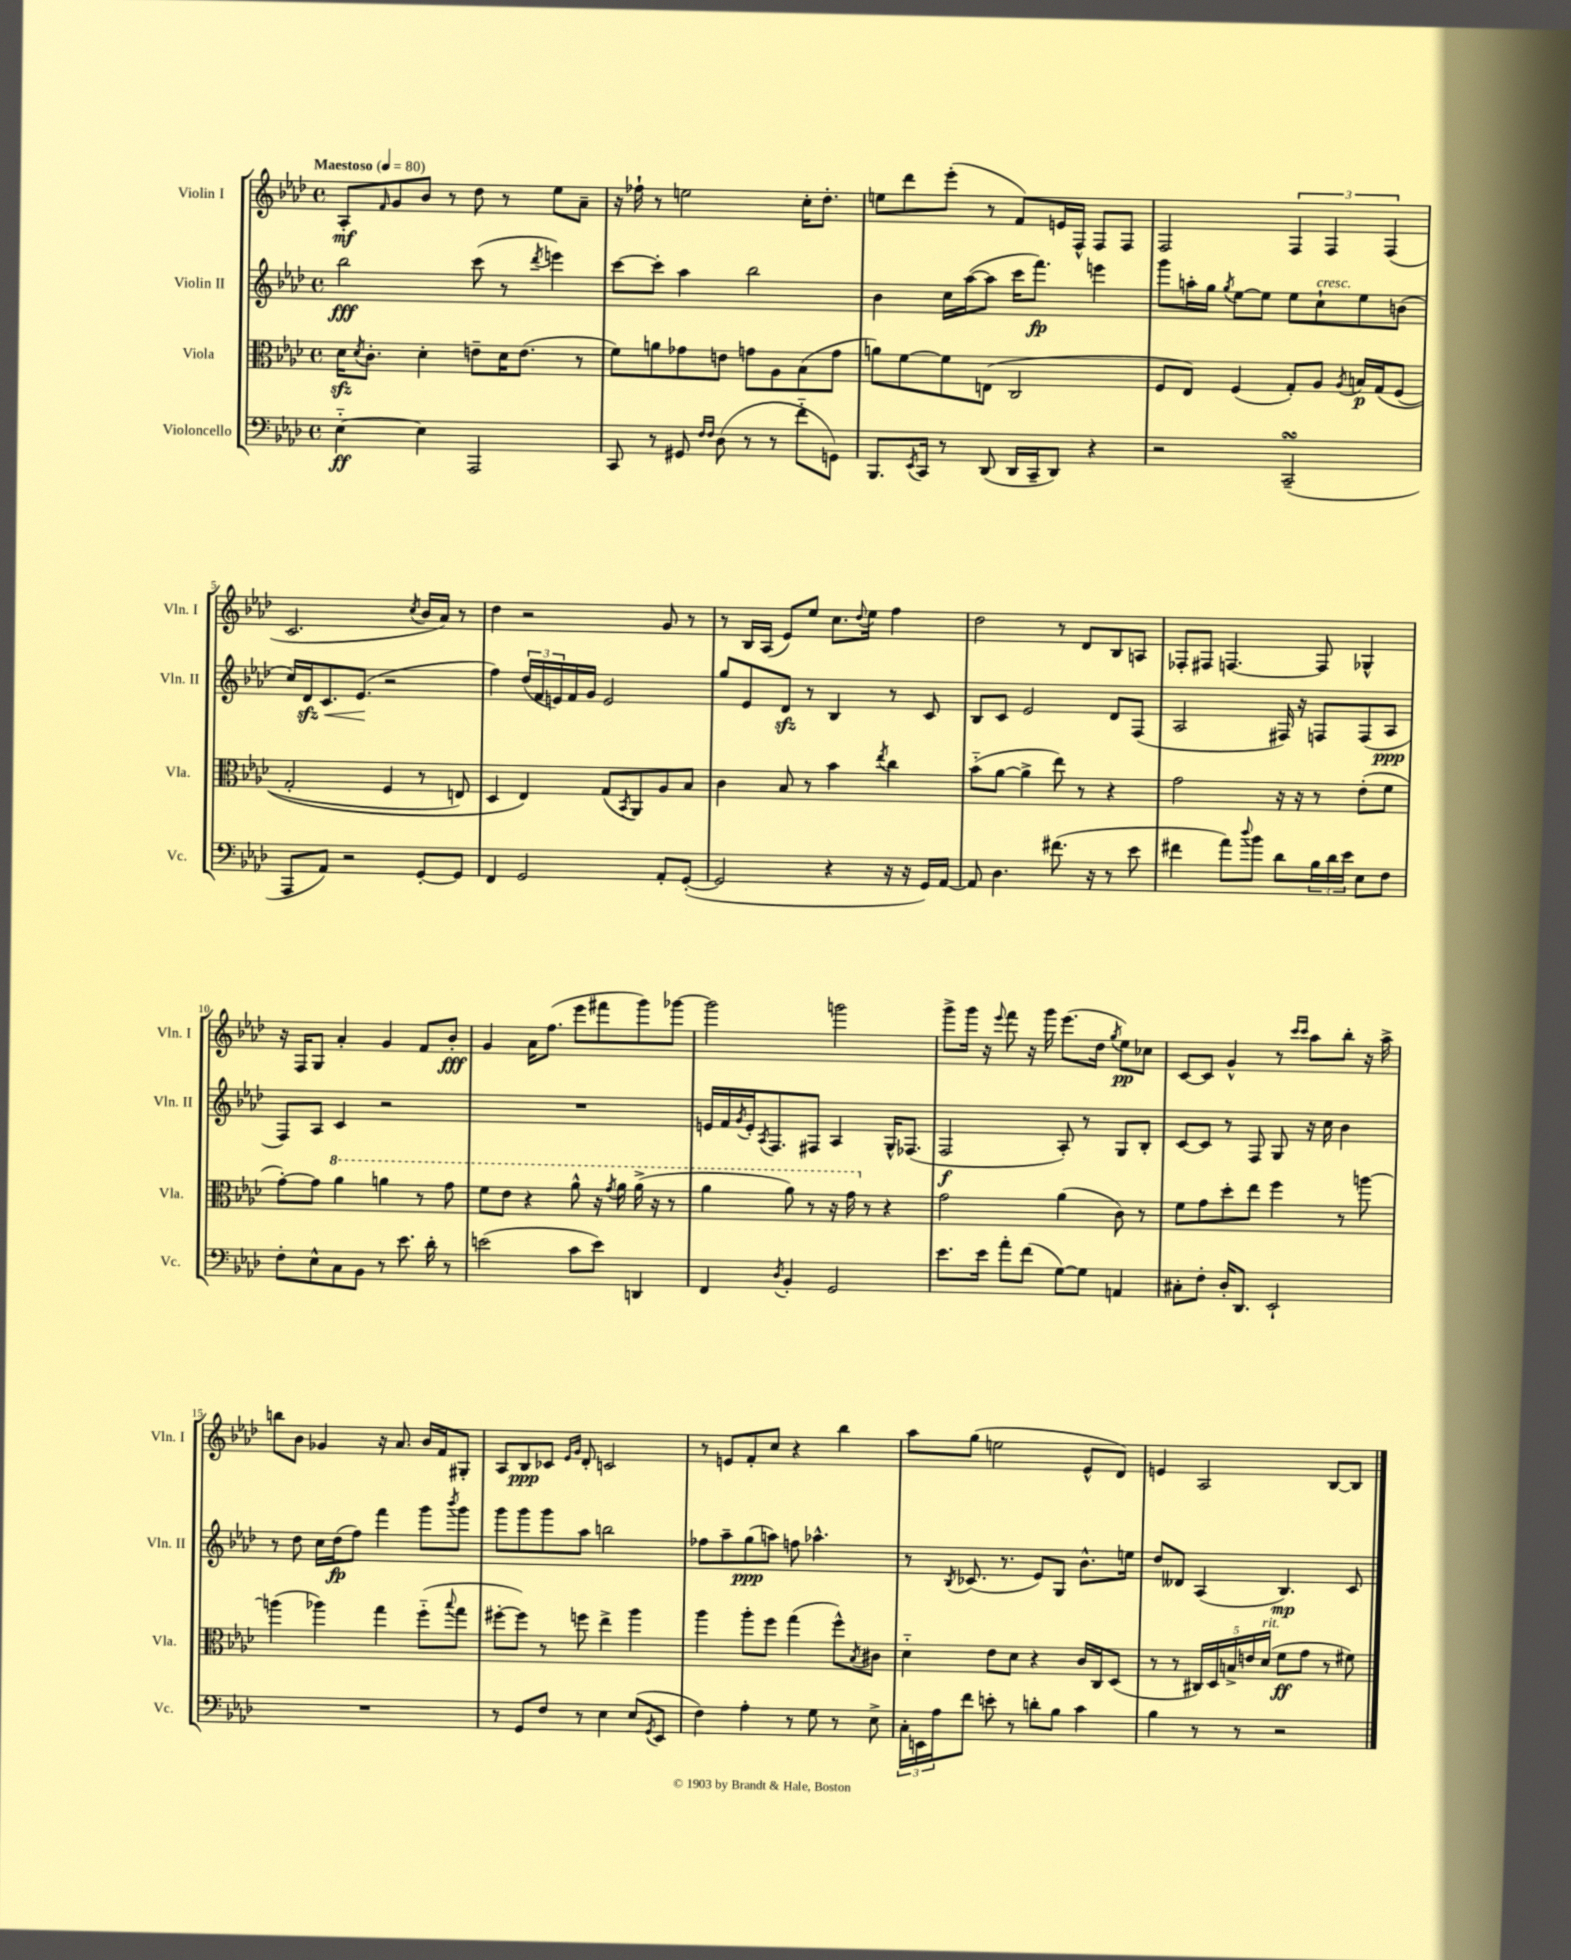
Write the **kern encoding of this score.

**kern	**kern	**kern	**kern
*staff4	*staff3	*staff2	*staff1
*clefF4	*clefC3	*clefG2	*clefG2
*k[b-e-a-d-]	*k[b-e-a-d-]	*k[b-e-a-d-]	*k[b-e-a-d-]
*M4/4	*M4/4	*M4/4	*M4/4
*met(c)	*met(c)	*met(c)	*met(c)
*MM80	*MM80	*MM80	*MM80
[4E-'~	16d-	2bb-	8A-'
.	8qd-	.	.
.	8.c'	.	.
.	.	.	16qqf
.	.	.	8g
4E-]	4d-'	.	8b-
.	.	.	8r
2AAA-	8e~	(8ccc	8dd-
.	16d-	8r	8r
.	(8.e	.	.
.	.	8qddd-	.
.	.	4eee)	8ee-
.	8r	.	8a-~
=	=	=	=
8CC	8f)	[8ccc	16r
.	.	.	16ff-`
8r	8a	8ccc']	8r
8GG#	8g-	4aa-	2ee
16qqF	.	.	.
16qqF	.	.	.
(8D-	8e	.	.
8r	8g	2bb-	.
8r	8A-	.	.
8f'~	(8B-	.	16cc'
.	.	.	8.dd-'
8GG)	8g	.	.
=	=	=	=
8.BBB-	8a)	4b-	8ee
.	[8f	.	8ddd-
8qEE-	.	.	.
16CC	.	.	.
8r	8f]	16cc	(8eee-'
.	.	([16aa-	.
(8DD-	(8E	8aa-]	8r
16DD-	2C	16ccc	8f)
16CC~	.	8.fff)	.
8DD-)	.	.	16e
.	.	.	16F^^
4r	.	4eee	8F
.	.	.	8F
=	=	=	=
2r	8F	8ggg	2F
.	8E-)	16aa'	.
.	.	16gg	.
.	.	8qgg	.
.	(4F	[8ee-	.
.	.	8ee-]	.
(2CC~	8G')	8ee-	6F
.	8A-	8cc`	.
.	.	.	6F
.	8qA-	.	.
.	16B	8ee-	.
.	&(16G	.	.
.	.	.	(6F
.	(8F	(8b	.
=	=	=	=
8AAA-	2G'	16cc)	2.c
.	.	16d-	.
8AA-)	.	8.c	.
2r	.	.	.
.	.	(8.e-	.
.	4F	2r	.
.	.	.	8qcc
[8GG'	8r	.	16b-
.	.	.	16a-)
8GG]	8E)	.	8r
=	=	=	=
4FF	4D-	4ff)	4dd-
2GG	4E-&)	(24dd-	2r
.	.	24f	.
.	.	24e)	.
.	.	16f	.
.	.	16g	.
.	(8G	2e	.
.	8qBB-	.	.
.	8AA-)	.	.
8AA-'	8A-	.	8g
([8GG'	8B-	.	8r
=	=	=	=
2GG]	4c	8gg	8r
.	.	8e-	16B-
.	.	.	(16A-
.	8B-	8d-	8e-)
.	8r	8r	8ee-
4r	4b-	4B-	8.cc
.	.	.	8qqdd-
.	.	.	16ee-
.	8qee-	.	.
16r	4cc	8r	4ff
16r	.	.	.
16GG)	.	8c	.
[16AA-	.	.	.
=	=	=	=
8AA-]	(8b-'~	8B-	2dd-
4.D-	[8a-	8c	.
.	4a-^]	2e-	.
(8.f#	8ee-)	.	8r
.	8r	.	8d-
16r	.	.	.
8r	4r	8d-	8B-
8e-	.	(8F	8A
=	=	=	=
4f#	2g	2A-	8F-'
.	.	.	8F#
8a-)	.	.	[4.F
8qqdd-	.	.	.
8b-	.	.	.
8d-	16r	16F#)	.
.	16r	16r	.
24B-	8r	8F	8F]
24d-	.	.	.
24e-	.	.	.
8E-	(8e-'	(8F	4G-^^
8F	8f	8A-	.
=	=	=	=
8F'	[8g')	8F)	16r
.	.	.	16F
8E-^^	8g]	8A-	8G
8C	4aa-	4c	4a-'
8BB-	.	.	.
8r	4aa	2r	4g
8.e-	.	.	.
.	8r	.	8f
16d-'	.	.	.
8r	8gg	.	8b-'
=	=	=	=
(2e	8ff	1r	4g
.	8ee-	.	.
.	4r	.	16a-
.	.	.	(8.ff
8c	8aa-^^	.	8eee-
8e)	16r	.	8fff#
.	8qgg	.	.
.	16aa-	.	.
4DD	(16aa-^	.	8ggg)
.	16r	.	.
.	8r	.	[8ggg-
=	=	=	=
4FF	4aa-	16e	2ggg-]
.	.	16f	.
.	.	8qg	.
.	.	16e'	.
.	.	8qA-	.
.	.	8.F	.
8qD-	.	.	.
4BB-'	8aa-)	.	.
.	8r	8F#	.
2GG	16r	4A-	2ggg
.	16gg	.	.
.	8r	.	.
.	4r	16G^^	.
.	.	(8.F-	.
=	=	=	=
8.e-	2g	2F	8ggg^
.	.	.	16ggg
16e-	.	.	16r
.	.	.	8qqeee-
8a-'	.	.	8fff
(8f	.	.	16r
.	.	.	16ggg
[8G)	(4a-	8A-')	(8.eee-
8G]	.	8r	.
.	.	.	16dd-
.	.	.	8qgg
4AA	8c)	8G	8ee-)
.	8r	8B-'	8cc-
=	=	=	=
8C#'	8f	[8c	[8c
8F'	8g	8c]	8c]
16D-'	8dd-'	8r	4g^^
8.DD-	.	.	.
.	8ee-	8F	.
2EE-`	4ff	8G	8r
.	.	.	16qqccc
.	.	.	16qqccc
.	.	16r	8aa-
.	.	16cc	.
.	8r	4b-	8bb-'
.	[8aa	.	16r
.	.	.	16aa-^
=	=	=	=
1r	(4aa]	8r	8bb
.	.	8dd-	8b-
.	4aa-)	16cc	4g-
.	.	(16dd-	.
.	.	8ff)	.
.	4gg	4fff	16r
.	.	.	8.a-
.	(8ff'~	8ggg	16b-
.	.	.	16f
.	8qqbb-	8qbbb-	.
.	8gg	8ggg	8G#'
=	=	=	=
8r	[8ff#'	8ggg	8A-
8GG	8ff#])	8ggg	8B-
8F	8r	8ggg	8c-
.	.	.	16qqe-
.	.	.	16qqg
8r	8ff	8aa-	8d-'
4E-	4ee-^	2bb	2c
(8E-	4aa-	.	.
8qGG	.	.	.
8EE-	.	.	.
=	=	=	=
4F)	4aa-	8ff-	8r
.	.	8aa-~	8e
4A-'	8aa-'	(8gg	8f'
.	8ff	8aa)	8cc
8r	(4gg	8ff	4r
8G	.	4.aa-^^	.
8r	8ff^^)	.	4bb-
.	8qB-	.	.
8E-^	8c#	.	.
=	=	=	=
24C'	4d-'~	8r	8aa-
24EE	.	.	.
24A-	.	.	.
.	.	8qB-	.
8f	.	(8.c-	(8gg
8e'	8e-	.	2ee
.	.	8.r	.
8r	8d-	.	.
8d'	4r	8e-)	.
8B-	.	8G	.
4c	16c	8.b-^^	8e-^^
.	16C	.	.
.	(8D-	.	8d-)
.	.	16ee	.
=	=	=	=
4B-	8r	8dd-	4e
.	8r	8d--	.
8r	20C#)	(4A-	2A-
.	20D-	.	.
.	20B^	.	.
8r	.	.	.
.	20e	.	.
.	(20d-	.	.
2r	8f	4.B-)	.
.	8g	.	.
.	8r	.	[8B-
.	8f#)	8c	8B-]
==	==	==	==
*-	*-	*-	*-
